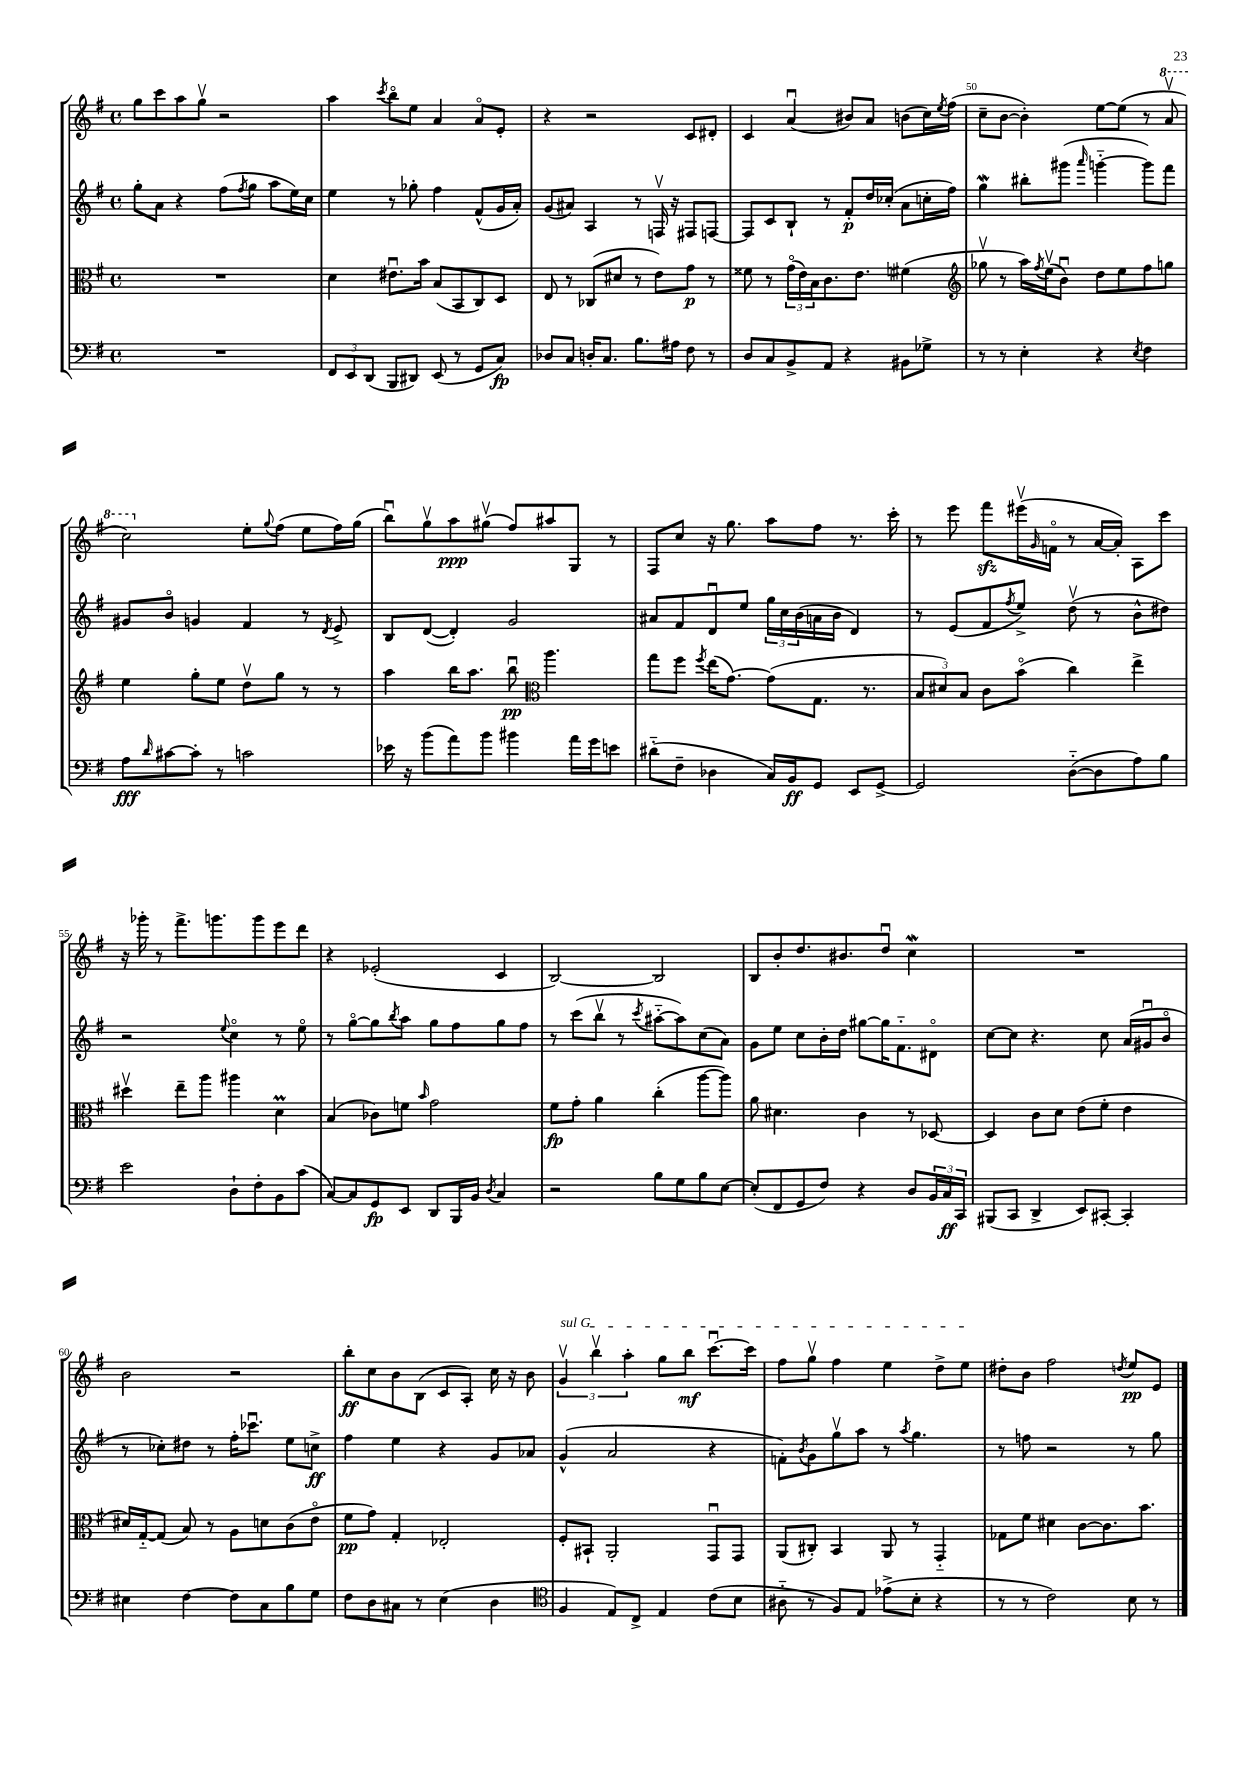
<<
\new StaffGroup <<
\new Staff = "s0" {
    \clef treble \key g \major \defaultTimeSignature \time 4/4
    g''8 c'''8 a''8 g''8\upbow r2 |
    a''4 \acciaccatura { c'''8 } b''8\flageolet e''8 a'4 a'8\flageolet e'8-. |
    r4 r2 c'8 dis'8-. |
    c'4 a'4\downbow( bis'8) a'8 b'8( c''16) \acciaccatura { e''8 } fis''16( |
    c''8-- b'8~ b'4-.) e''8~ e''8( r8 \ottava #1 a''8\upbow |
    c'''2) \ottava #0 e''8-. \appoggiatura { g''8 } fis''8( e''8 fis''16) g''16( |
    b''8\downbow) g''8\upbow a''8\ppp gis''8\upbow( fis''8) ais''8 g8 r8 |
    fis8 c''8 r16 g''8. a''8 fis''8 r8. c'''16-. |
    r8 e'''8 fis'''8\sfz eis'''16\upbow( \grace { g'16 } f'16\flageolet r8 a'16~ a'16-.) a8 c'''8 |
    r16 ges'''16-. r8 fis'''8.-> g'''8. g'''8 e'''8 d'''8 |
    r4 ees'2-.( c'4 |
    b2~) b2 |
    b8 b'8-. d''8. bis'8. d''8\downbow c''4\mordent |
    R1 |
    b'2 r2 |
    b''8-.\ff c''8 b'8 b8( c'8 a8-.) c''16 r16 b'8 |
    \tuplet 3/2 { \once \override TextSpanner.bound-details.left.text = \markup { \italic "sul G" } g'4\upbow\startTextSpan b''4\upbow a''4-. } g''8 b''8\mf c'''8.~\downbow c'''16 |
    fis''8 g''8\upbow fis''4 e''4 d''8-> e''8\stopTextSpan |
    dis''8-. b'8 fis''2 \acciaccatura { d''8 } e''8\pp e'8 \bar "|." |
}
\new Staff = "s1" {
    \clef treble \key g \major \defaultTimeSignature \time 4/4
    g''8-. a'8 r4 fis''8( \acciaccatura { fis''8 } g''8 a''8 e''16) c''16 |
    e''4 r8 ges''8-. fis''4 fis'8-^( g'16 a'16-.) |
    g'8( ais'8) a4 r8 f16\upbow r16 fis8 f8~ |
    f8 c'8 b8-! r8 fis'8-.\p d''16 ces''16-.( a'8 c''16-. fis''16) |
    g''4\mordent bis''8-. gis'''8( \grace { a'''16 } g'''4~-_ g'''8) fis'''8 |
    gis'8 b'8\flageolet g'4 fis'4 r8 \acciaccatura { d'8 } e'8-> |
    b8 d'8~( d'4-.) g'2 |
    ais'8 fis'8 d'8\downbow e''8 \tuplet 3/2 { g''16 c''16 b'16( } a'16 b'16 d'4) |
    r8 e'8( fis'8 \acciaccatura { fis''8 } e''8->) d''8\upbow( r8 b'8-^ dis''8) |
    r2 \appoggiatura { e''8 } c''4\flageolet r8 e''8\flageolet |
    r8 g''8~\flageolet g''8 \acciaccatura { b''8 } a''8 g''8 fis''8 g''8 fis''8 |
    r8 c'''8( b''8\upbow r8 \acciaccatura { c'''8 } ais''8~-_ ais''8) c''8( a'8) |
    g'8 e''8 c''8 b'16-. d''16 gis''8~ gis''16 fis'8.-_ dis'8\flageolet |
    c''8~ c''8 r4. c''8 a'16( gis'16\downbow b'8\flageolet |
    r8 ces''8-.) dis''8 r8 fis''16-. ces'''8.\downbow e''8 c''8->\ff |
    fis''4 e''4 r4 g'8 aes'8 |
    g'4-^( a'2 r4 |
    f'8-.) \acciaccatura { b'8 } g'8 g''8\upbow a''8 r8 \acciaccatura { a''8 } g''4. |
    r8 f''8 r2 r8 g''8 \bar "|." |
}
\new Staff = "s2" {
    \clef alto \key g \major \defaultTimeSignature \time 4/4
    R1 |
    d'4 eis'8.\downbow b'16 b8( b,8 c8) d8 |
    e8 r8 ces8( dis'8 r8 e'8) g'8\p r8 |
    fisis'8 r8 \tuplet 3/2 { g'16\flageolet( e'16) b16 } c'8. e'8. fis'4( |
    \clef treble ges''8\upbow r8 a''16) \acciaccatura { fis''8 } e''16\upbow( b'8\downbow) d''8 e''8 fis''8 g''8 |
    e''4 g''8-. e''8 d''8\upbow g''8 r8 r8 |
    a''4 b''16 a''8. b''8\downbow\pp \clef alto a''4. |
    g''8 fis''8 \acciaccatura { fis''8 } e''16( g'8.~) g'8( g8. r8. |
    \tuplet 3/2 { b8 dis'8) b8 } c'8 b'8\flageolet( c''4) e''4-> |
    dis''4\upbow e''8-- a''8 ais''4 d'4\prall |
    b4( ces'8) f'8 \grace { b'16 } g'2 |
    fis'8\fp g'8-. a'4 c''4-.( a''8~ a''8) |
    a'8 dis'4. c'4 r8 des8~ |
    des4 c'8 d'8 e'8( fis'8-. e'4 |
    dis'16) g16~-_ g8( b8) r8 a8 d'8 c'8( e'8\flageolet |
    fis'8\pp g'8) g4-. ees2-. |
    fis8-. bis,8-! a,2-. g,8\downbow g,8 |
    a,8( cis8-.) b,4 a,8 r8 g,4-_ |
    ges8 fis'8 dis'4 c'8~ c'8. b'8. \bar "|." |
}
\new Staff = "s3" {
    \clef bass \key g \major \defaultTimeSignature \time 4/4
    R1 |
    \tuplet 3/2 { fis,8 e,8 d,8( } b,,8 dis,8) e,8( r8 g,8 c8\fp) |
    des8 c8 d16-. c8. b8. ais16 fis8 r8 |
    d8 c8 b,8-> a,8 r4 bis,8 ges8-> |
    r8 r8 e4-. r4 \acciaccatura { e8 } fis4 |
    a8\fff \grace { d'16 } cis'8~ cis'8-. r8 c'2 |
    ees'16 r16 b'8( a'8) b'8 bis'4 a'16 g'16 e'8 |
    dis'8-_( fis8-- des4 c16) b,16\ff g,8 e,8 g,8~-> |
    g,2 d8~-_( d8 a8) b8 |
    e'2 d8-! fis8-. b,8 c'8( |
    c8~) c8 g,8\fp e,8 d,8 b,,16 b,16 \acciaccatura { d8 } c4 |
    r2 b8 g8 b8 e8~ |
    e8-.( fis,8 g,8 fis8) r4 d8 \tuplet 3/2 { b,16 c16\ff c,16 } |
    bis,,8( c,8 d,4-> e,8) cis,8~-. cis,4-. |
    eis4 fis4~ fis8 c8 b8 g8 |
    fis8 d8 cis8 r8 e4( d4 |
    \clef tenor fis4 e8) c8-> e4 c'8( b8 |
    ais8-_ r8 fis8) e8 ees'8->( b8-. r4 |
    r8 r8 c'2) b8 r8 \bar "|." |
}
>>
>>
\layout { \context { \Score currentBarNumber = #46 \override BarNumber.break-visibility = ##(#f #t #t) barNumberVisibility = #(every-nth-bar-number-visible 5) } }
